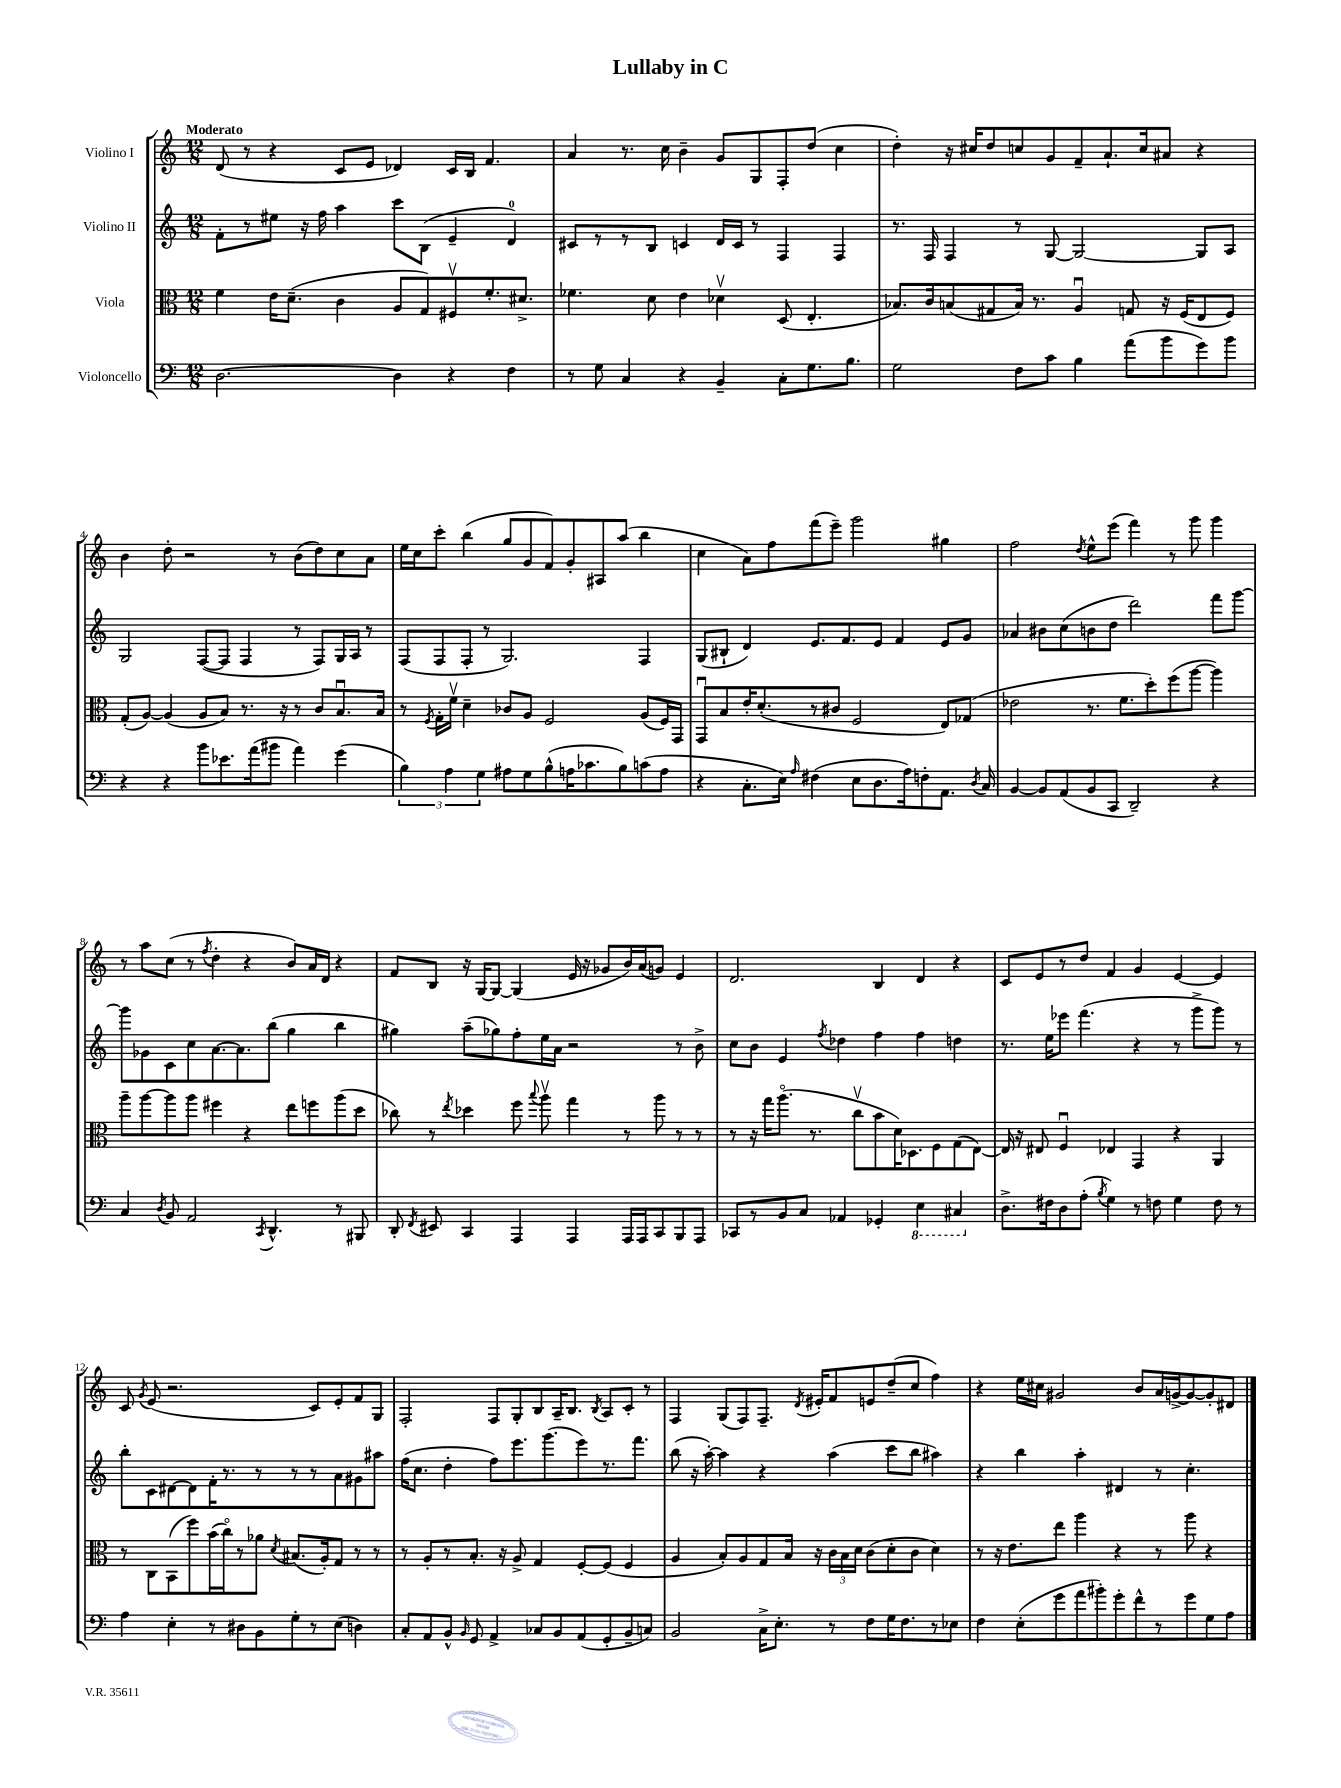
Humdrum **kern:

**kern	**kern	**kern	**kern
*staff4	*staff3	*staff2	*staff1
*clefF4	*clefC3	*clefG2	*clefG2
*k[]	*k[]	*k[]	*k[]
*M12/8	*M12/8	*M12/8	*M12/8
[2.D	4f	8f'	(8d
.	.	8r	8r
.	16e	8ee#	4r
.	(8.d~	.	.
.	.	16r	.
.	.	16ff	.
.	4c	4aa	8c
.	.	.	8e
4D]	8A	8ccc	4d-)
.	8G)	(8B	.
4r	8F#v	4e~	16c
.	.	.	16B
.	8.f'	.	4.f
4F	.	4d)	.
.	8.d#^	.	.
=	=	=	=
8r	4.f-	8c#	4a
8G	.	8r	.
4C	.	8r	8.r
.	8d	8B	.
.	.	.	16cc
4r	4e	4c	4b~
4BB~	4d-v	16d	8g
.	.	16c	.
.	.	8r	8G
8C'	(8D	4F	8F'
8.G	4.E'	.	(8dd
.	.	4F	4cc
8.B	.	.	.
=	=	=	=
2G	8.B-)	8.r	4dd')
.	16c	16F	.
.	(8B	4F	16r
.	.	.	16cc#
.	8G#	.	8dd
8F	16B)	8r	8cc
.	8.r	.	.
8c	.	[8G	8g
4B	4Au	2G_	8f~
.	.	.	8.a`
(8a	8G	.	.
.	.	.	16cc
8b	16r	.	8a#
.	(16F	.	.
8g)	8E	8G]	4r
8b	8F)	8A	.
=	=	=	=
4r	(8G'	2G	4b
.	[8A)	.	.
4r	(4A]	.	8dd'
.	.	.	2r
8b	8A	([8F	.
8.e-	8B)	8F]	.
.	8.r	4F	.
(16a	.	.	.
8b#	.	.	8r
.	16r	.	.
4a)	8r	8r	(8b
.	8c	8F)	8dd)
(4g	8.Bu	16G	8cc
.	.	16A	.
.	.	8r	8a
.	16B	.	.
=	=	=	=
6B)	8r	(8F	16ee
.	.	.	16cc
.	8qF	.	.
.	16G'	8F	8ccc'
6A	.	.	.
.	16fv	.	.
.	4d~	8F'	(4bb
6G	.	.	.
.	.	8r	.
8A#	8c-	2.G)	8gg
8G	8A	.	8g
(8B^^	2F	.	8f)
16A	.	.	8g'
8.c-	.	.	.
.	.	.	8A#
8B)	.	.	(8aa
(8c	(8A	4F	4bb
8A	16F)	.	.
.	16GG	.	.
=	=	=	=
4r	8GGu	(8G	4cc
.	8B	8B#`	.
8.C'	16e'	4d)	8a)
.	(8.d'	.	.
.	.	.	8ff
16E)	.	.	.
16qqA	.	.	.
(4F#	8r	8.e	(8fff
.	8c#	.	8eee~)
.	.	8.f	.
8E	2F	.	2ggg
8.D	.	8e	.
.	.	4f	.
16A)	.	.	.
8F'	.	.	.
8.AA	8E)	8e	4gg#
.	(8G-	8g	.
8qD	.	.	.
16C	.	.	.
=	=	=	=
[4BB	2e-	4a-	2ff
8BB]	.	8b#	.
(8AA	.	(8cc	.
.	.	.	8qdd
8BB	8.r	8b	8ee^^
8CC	.	8dd	(8eee
.	8.f	.	.
2DD~)	.	2ddd)	4fff)
.	8dd')	.	.
.	(8ff	.	8r
.	[8aa	.	8ggg
4r	4aa])	8fff	4ggg
.	.	[8ggg	.
=	=	=	=
4C	8aa~	8ggg]	8r
.	[8aa	8g-	8aa
8qD	.	.	.
8BB	8aa]	8c	(8cc
2AA	8aa	8cc	8r
.	.	.	8qff
.	4ff#	[8.a	4dd'
.	.	8.a]	.
.	4r	.	4r
8qCC	.	.	.
4.DD^^	.	(8bb	.
.	8ee	4gg	8b)
.	8ff	.	16a
.	.	.	16d
8r	(8aa	4bb	4r
8BBB#	8dd	.	.
=	=	=	=
8DD'	8cc-)	4gg#)	8f
8qFF	.	.	.
8EE#	8r	.	8B
.	8qee	.	.
4CC	4dd-	(8aa~	16r
.	.	.	[16G
.	.	8gg-)	8G_
4AAA	8ff	8ff'	(4G]
.	8qqbb	.	.
.	8aav	16ee	.
.	.	16a	.
4AAA	4gg	2r	16e
.	.	.	16r
.	.	.	8g-
16AAA	8r	.	16b)
16AAA	.	.	(16a
8CC	8aa	.	8g)
8BBB	8r	8r	4e
8AAA	8r	8b^	.
=	=	=	=
8CC-	8r	8cc	2.d
8r	16r	8b	.
.	16gg	.	.
8BB	(8.aao	4e	.
8C	.	.	.
.	8.r	.	.
.	.	8qff	.
4AA-	.	4dd-	.
.	8ccv	.	.
4GG-'	8b	4ff	4B
.	16d)	.	.
.	8.D-	.	.
4EE	.	4ff	4d
.	8F	.	.
4CC#	(8G	4dd	4r
.	[8E)	.	.
=	=	=	=
8.D^	16E]	8.r	8c
.	16r	.	.
.	8E#	.	8e
16F#	.	16ee	.
8D	4Fu	8eee-	8r
(8A'	.	(4.fff	8dd
8qB	.	.	.
4G)	4E-	.	4f
8r	4GG	4r	4g
8F	.	.	.
4G	4r	8r	[4e
.	.	8ggg^	.
8F	4AA	8ggg)	4e]
8r	.	8r	.
=	=	=	=
4A	8r	8bb'	8c
.	.	.	8qg
.	8C	8c	(8e
4E'	(8BB	[8d#	2.r
.	8ff)	8d#]	.
8r	(16b	16f'	.
.	16cco)	8.r	.
8D#	8r	.	.
8BB	8a-	8r	.
.	8qd	.	.
8G'	(8.B#	8r	.
8r	.	8r	8c)
.	16A')	.	.
(8E	8G	8a	8e'
4D)	8r	8g#	8f
.	8r	8aa#	8G
=	=	=	=
8C'	8r	(16ff	2F'
.	.	8.cc	.
8AA	8A'	.	.
8BB^^	8r	4dd'	.
16qqBB	.	.	.
8GG	8.B'	.	.
4AA^	.	8ff)	8F
.	16r	.	.
.	8A^	8.eee	8G'
8C-	4G	.	8B
.	.	(8.ggg	.
8BB	.	.	16A~
.	.	.	8.B
(8AA	[8F'	8eee)	.
.	.	.	8qB
8GG'	(8F]	8.r	8A
8BB~	4F	.	8c'
.	.	8.fff	.
8C)	.	.	8r
=	=	=	=
2BB	4A	(8bb	4F
.	.	16r	.
.	.	[16aa')	.
.	8B')	4aa]	(8G
.	8A	.	8F)
16C^	8G	4r	8.F~
8.E'	.	.	.
.	16B	.	.
.	.	.	8qd
.	16r	.	16e#'
8r	24c	(4aa	8f
.	24B	.	.
.	24d	.	.
8F	(8c	.	8e
16G	8d'	8ccc	(8dd~
8.F	.	.	.
.	8c	8bb	8cc
8r	4d)	4aa#)	4ff)
8E-	.	.	.
=	=	=	=
4F	8r	4r	4r
.	16r	.	.
.	8.e	.	.
(8E'	.	4bb	16ee
.	.	.	16cc#
8g	8ee	.	2g#
8a	4aa	4aa'	.
8b#')	.	.	.
8g'	4r	4d#	.
8f^^	.	.	8b
8r	8r	8r	16a
.	.	.	[16g^
8g	8aa	4.cc'	8g_
8G	4r	.	8g']
8A	.	.	8d#
==	==	==	==
*-	*-	*-	*-
